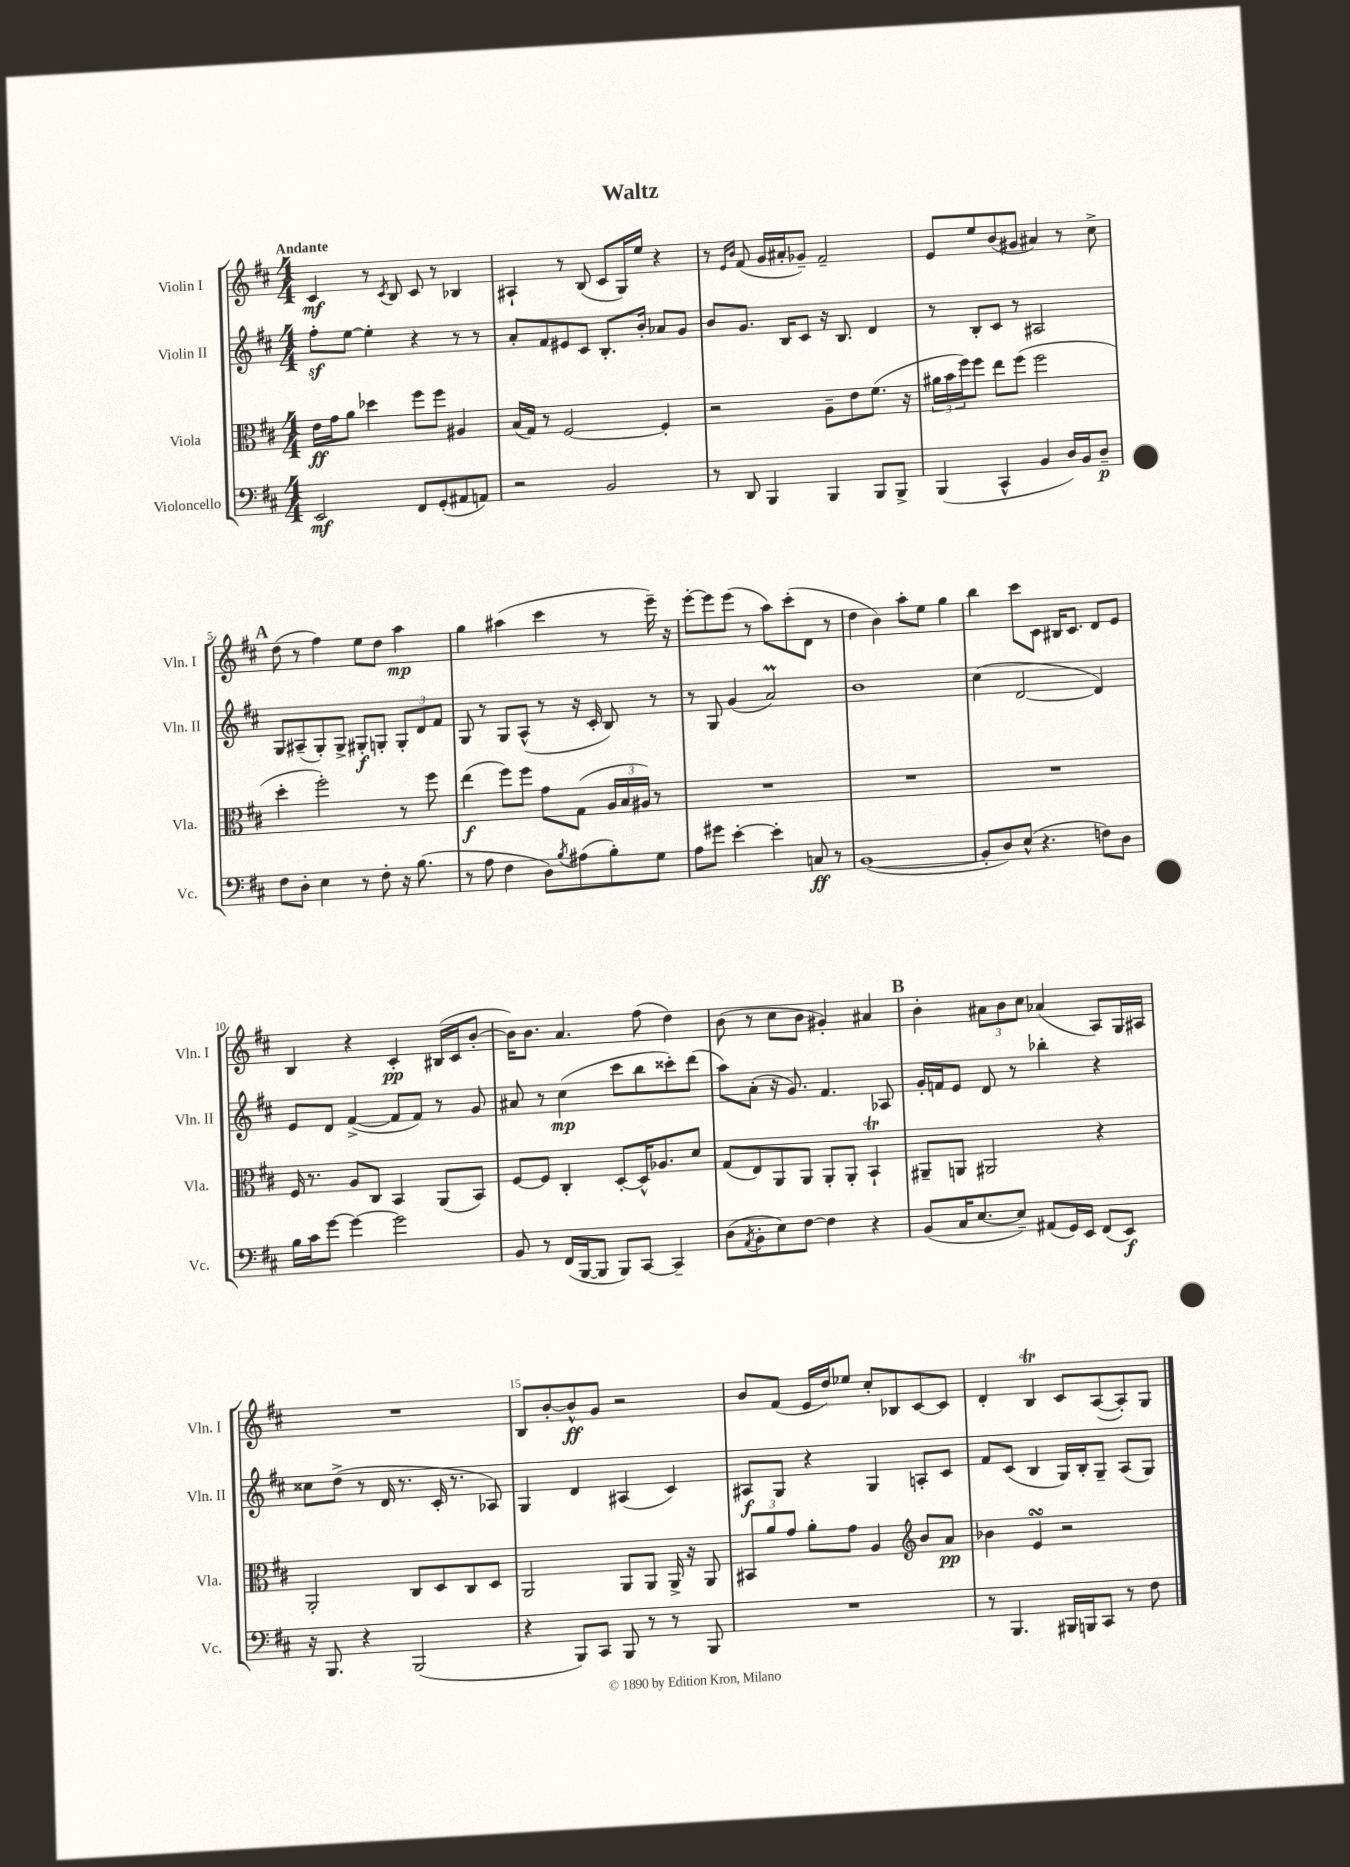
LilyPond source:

\header { title = "Waltz" }
<<
\new StaffGroup <<
\new Staff = "s0" \with { instrumentName = "Violin I" shortInstrumentName = "Vln. I" } {
    \clef treble \key d \major \numericTimeSignature \time 4/4 \tempo "Andante"
    cis'4\mf r8 \acciaccatura { cis'8 } b8 cis'8 r8 bes4 |
    ais4-! r8 b8( cis'8 g16) e''16 r4 |
    r8 \grace { e'16 b'16 } fis'8( g'16 ais'16-. ges'8--) fis'2-- |
    e'8 e''8 b'8( gis'8 ais'4) r8 cis''8-> |
    \mark \markup { \bold "A" } d''8( r8 fis''4) e''8 d''8 a''4\mp |
    g''4 ais''4( cis'''4 r8 e'''16--) r16 |
    e'''8~-. e'''8 e'''8( r8 a''8) cis'''8-.( d'8 r8 |
    d''4 b'4) a''8-. e''8 g''4 |
    b''4 cis'''8 cis'8 bis16 cis'8. d'8 e'8 |
    b4 r4 cis'4-.\pp bis16( cis'16 b'8~-. |
    b'16) b'8. a'4. fis''8( d''4) |
    b'8( r8 cis''8 b'8 gis'4-.) ais'4 |
    \mark \markup { \bold "B" } b'4-. \tuplet 3/2 { ais'8 b'8 cis''8 } aes'4( a8) g16 ais16 |
    R1 |
    b8 b'8~-. b'8-^\ff g'8 r2 |
    b'8 fis'8( e'16 d''16) ees''8 cis''8-. bes8 cis'8~ cis'8 |
    d'4-. b4\trill cis'8 a8~( a8-.) g8 \bar "|." |
}
\new Staff = "s1" \with { instrumentName = "Violin II" shortInstrumentName = "Vln. II" } {
    \clef treble \key d \major \numericTimeSignature \time 4/4
    fis''8-.\sf e''8~ e''4-. r4 r8 r8 |
    a'8-. fis'8 eis'8 cis'8 b8.-. b'16-. aes'8 g'8 |
    b'8 g'8. b16 cis'8 r16 b8. d'4 |
    r8 b8-. cis'8 r8 ais2 |
    \mark \markup { \bold "A" } g8 ais8--( g8-.) g8-> gis8-.\f g8-. \tuplet 3/2 { g8-. d'8 fis'8 } |
    g8 r8 g8 a8-^( r8 r16 cis'16-. b8) r8 |
    r8 g8 g'4( a'2\prall) |
    b'1 |
    cis''4( d'2~ d'4) |
    e'8 d'8 fis'4~->( fis'8 fis'8) r8 g'8 |
    ais'8 r8 cis''4\mp( cis'''8 b''8 cisis'''8-.) d'''8( |
    a''8) a'8-.( r16 g'8.) fis'4. aes8 |
    \mark \markup { \bold "B" } g'16-. f'16 e'8 d'8 r8 bes''4-. r4 |
    cisis''8 d''8->( r8 d'16 r8. cis'16-. r8. aes8) |
    g4 d'4 ais4( cis'4) |
    ais8\f g8 r4 g4 a8-. cis'8 |
    fis'8 cis'8( b4 g16) b16-. g8-- a8( g8) \bar "|." |
}
\new Staff = "s2" \with { instrumentName = "Viola" shortInstrumentName = "Vla." } {
    \clef alto \key d \major \numericTimeSignature \time 4/4
    e'16\ff g'16 a'8 des''4 fis''8 fis''8 ais4 |
    b16( g16) r8 fis2~ fis4-. |
    r2 a8-- e'8 fis'8.( r16 |
    \tuplet 3/2 { ais'16 b'16 fis''16) } fis''8 e''8 fis''8( fis''2 |
    \mark \markup { \bold "A" } d''4-. fis''2-.) r8 fis''8 |
    e''4\f( fis''8) fis''8 g'8 g8( \tuplet 3/2 { a16 b16 ais16) } r8 |
    R1 |
    R1 |
    R1 |
    fis16 r8. a8 cis8 b,4 a,8( b,8) |
    fis8~ fis8 cis4-. d8~-. d16-^ aes8. d'8 |
    g8( e8) a,8 a,8 a,8-. a,8-. b,4-!\trill |
    \mark \markup { \bold "B" } ais,8-- a,8 ais,2 r4 |
    a,2-. cis8 d8 cis8 d8 |
    a,2 a,8 a,8 a,16-> r16 a,8 |
    \tuplet 3/2 { bis,8 a'8 g'8 } a'8-. g'8 a4 \clef treble b'8 a'8\pp |
    bes'4 e'4\turn r2 \bar "|." |
}
\new Staff = "s3" \with { instrumentName = "Violoncello" shortInstrumentName = "Vc." } {
    \clef bass \key d \major \numericTimeSignature \time 4/4
    e,2\mf fis,8 g,8-.( ais,8 a,8) |
    r2 b,2 |
    r8 d,8 b,,4 b,,4 b,,8 b,,8-> |
    b,,4( cis,4-^ b,4 d16) b,16 d8--\p |
    \mark \markup { \bold "A" } fis8 d8-. e4 r8 fis8-. r16 b8.( |
    r8 a8 fis4 d8) \acciaccatura { b8 } ais8( b8-.) g8 |
    a8 gis'8 e'4~-. e'4-. c8\ff r8 |
    b,1~( |
    b,8-. d8) e8-^( r4. f8) d8 |
    b16 cis'16 g'8~ g'4~ g'2 |
    b,8 r8 fis,16( b,,16~ b,,8 b,,8) cis,8~ cis,4-- |
    d8( \acciaccatura { a,8 } b,8-. e8) fis8~ fis4 r4 |
    \mark \markup { \bold "B" } b,8( cis16 e8.~ e8--) ais,8( g,16) e,16 fis,8( e,8\f) |
    r16 b,,8. r4 b,,2( |
    r4 b,,8) cis,8 b,,8 r8 r8 b,,8 |
    R1 |
    r8 b,,4. bis,,16 b,,16 cis,8 r8 fis8 \bar "|." |
}
>>
>>
\layout { \context { \Score \override BarNumber.break-visibility = ##(#f #t #t) barNumberVisibility = #(every-nth-bar-number-visible 5) } }
